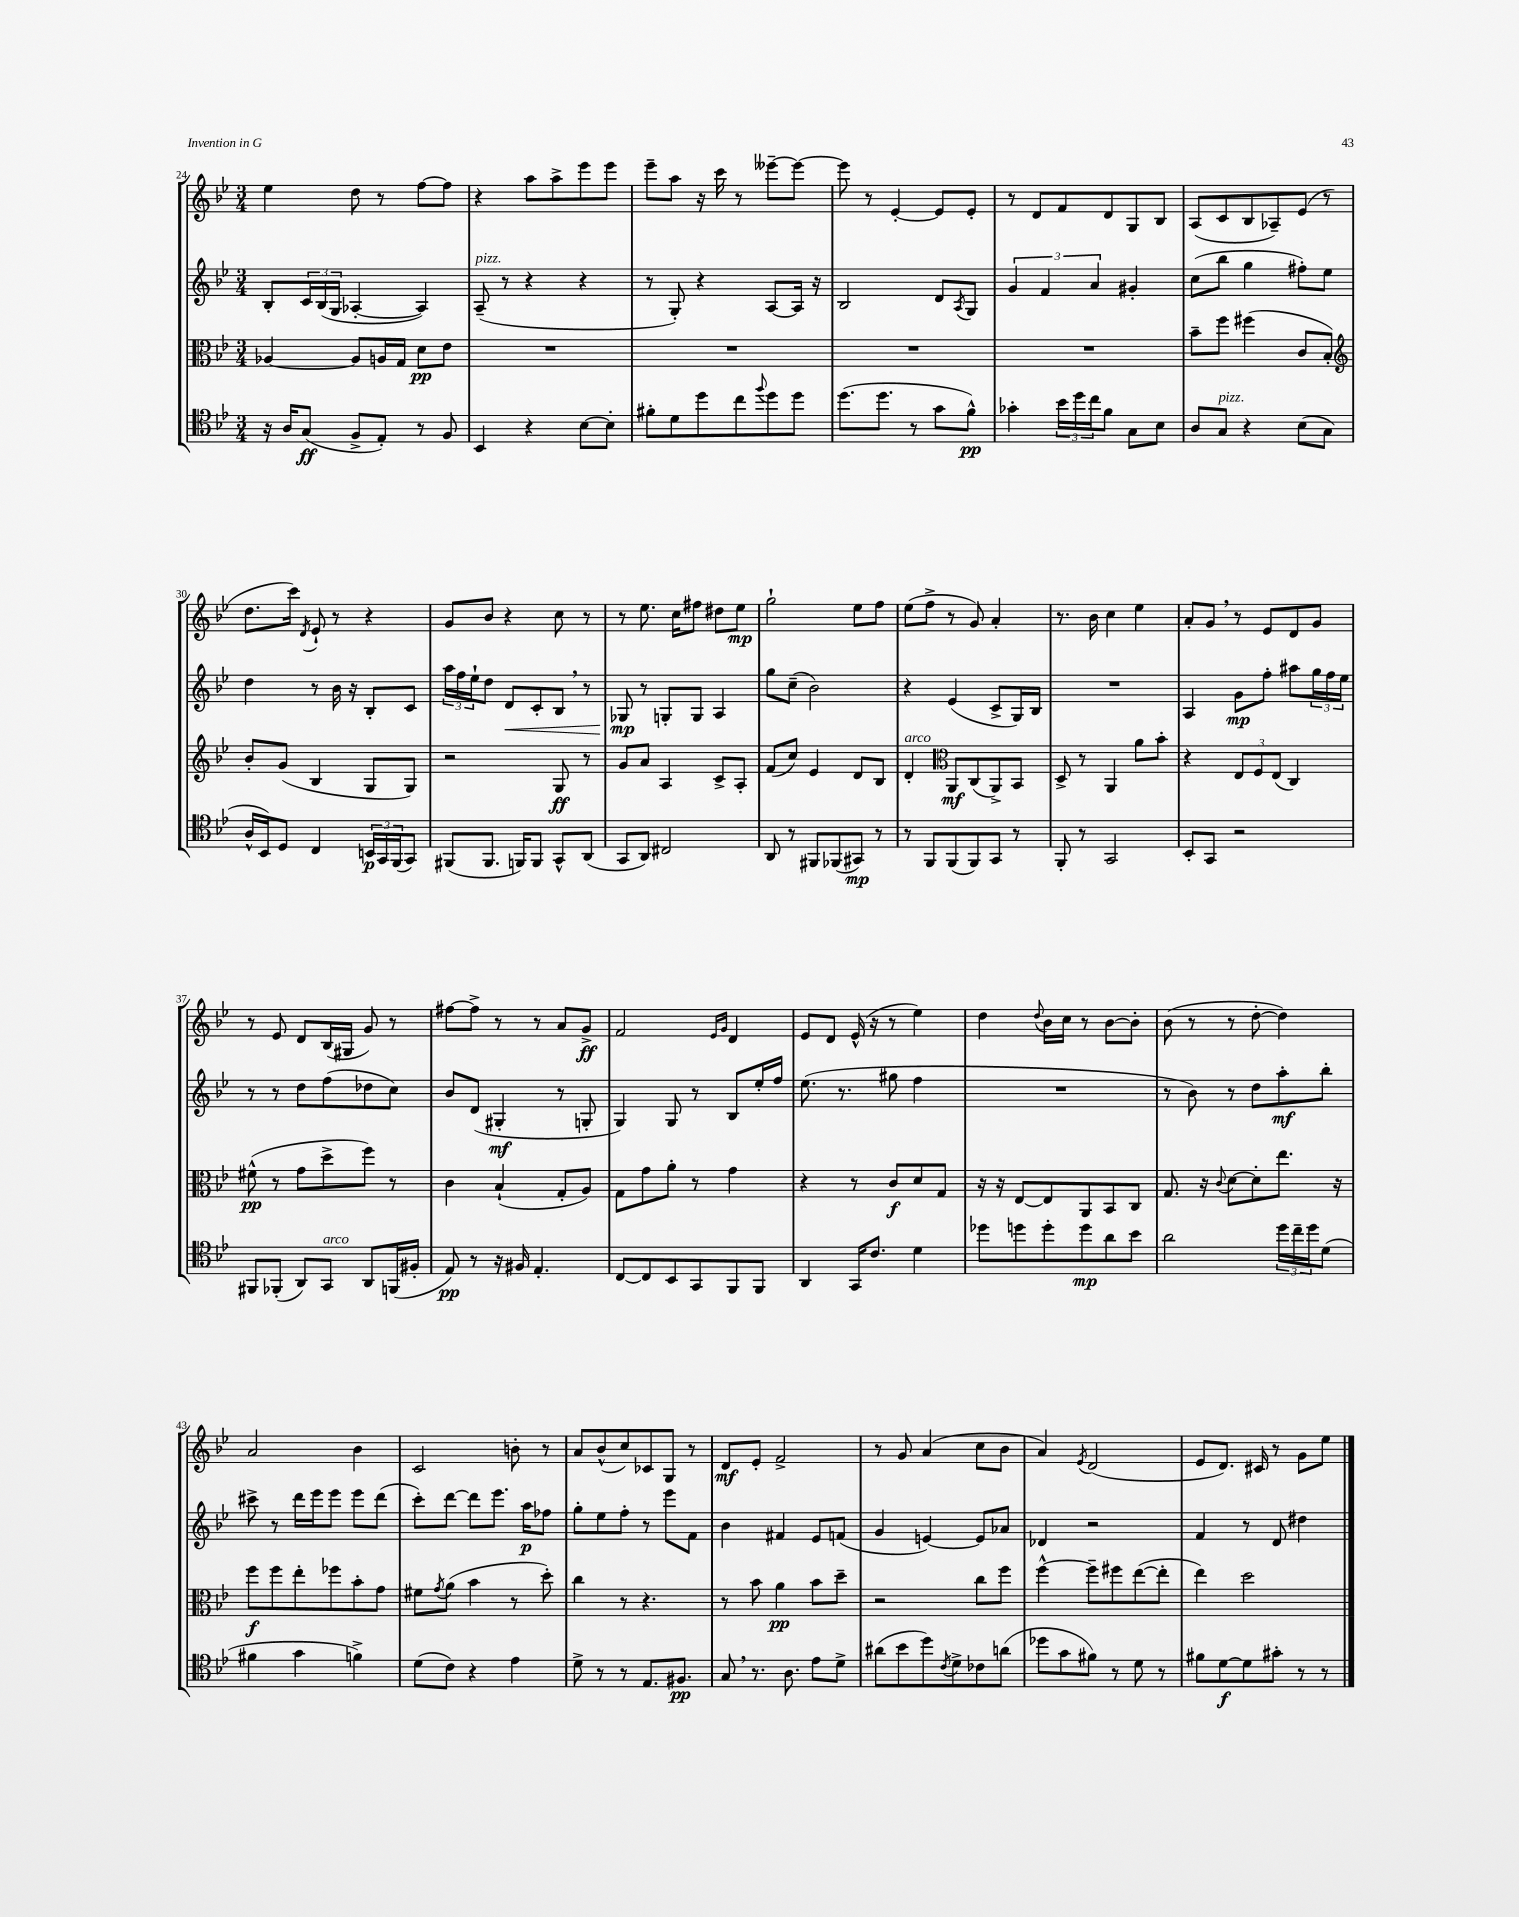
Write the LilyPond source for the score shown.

<<
\new StaffGroup <<
\new Staff = "s0" {
    \clef treble \key bes \major \numericTimeSignature \time 3/4
    ees''4 d''8 r8 f''8~ f''8 |
    r4 a''8 a''8-> ees'''8 ees'''8 |
    ees'''8-- a''8 r16 c'''16 r8 eeses'''8~-- eeses'''8~ |
    eeses'''8 r8 ees'4~-. ees'8 ees'8-. |
    r8 d'8 f'8 d'8 g8 bes8 |
    a8( c'8 bes8 aes8--) ees'8( r8 |
    d''8. c'''16) \acciaccatura { d'8 } ees'8-! r8 r4 |
    g'8 bes'8 r4 c''8 r8 |
    r8 ees''8. c''16 fis''8 dis''8 ees''8\mp |
    g''2-! ees''8 f''8 |
    ees''8( f''8-> r8 g'8) a'4-. |
    r8. bes'16 c''4 ees''4 |
    a'8-. g'8 \breathe r8 ees'8 d'8 g'8 |
    r8 ees'8 d'8 bes16( gis16 g'8) r8 |
    fis''8~ fis''8-> r8 r8 a'8 g'8->\ff |
    f'2 \grace { ees'16 g'16 } d'4 |
    ees'8 d'8 ees'16-^( r16 r8 ees''4) |
    d''4 \appoggiatura { d''8 } bes'16 c''16 r8 bes'8~ bes'8-. |
    bes'8( r8 r8 d''8~-. d''4) |
    a'2 bes'4 |
    c'2 b'8-. r8 |
    a'8 bes'8-^( c''8) ces'8 g8 r8 |
    d'8\mf ees'8-. f'2-> |
    r8 g'8 a'4( c''8 bes'8 |
    a'4) \acciaccatura { ees'8 } d'2( |
    ees'8 d'8.) cis'16 r8 g'8 ees''8 \bar "|." |
}
\new Staff = "s1" {
    \clef treble \key bes \major \numericTimeSignature \time 3/4
    bes8-. \tuplet 3/2 { c'16 bes16( g16 } aes4~-. aes4) |
    a8--^\markup { \italic "pizz." }( r8 r4 r4 |
    r8 g8-.) r4 a8~ a16 r16 |
    bes2 d'8 \acciaccatura { a8 } g8 |
    \tuplet 3/2 { g'4 f'4 a'4 } gis'4-. |
    c''8( bes''8 g''4 fis''8-.) ees''8 |
    d''4 r8 bes'16 r16 bes8-. c'8 |
    \tuplet 3/2 { a''16 f''16 ees''16-! } d''8 d'8\< c'8-. bes8 \breathe r8 |
    ges8\mp\! r8 g8-. g8 a4 |
    g''8 c''8--( bes'2) |
    r4 ees'4( c'8-> g16) bes16 |
    R2. |
    a4 g'8\mp f''8-. ais''8 \tuplet 3/2 { g''16 f''16 ees''16 } |
    r8 r8 d''8 f''8( des''8 c''8) |
    bes'8 d'8( gis4-.\mf r8 g8-. |
    g4) g8 r8 bes8 ees''16-. f''16 |
    ees''8.( r8. gis''8 f''4 |
    R2. |
    r8 bes'8) r8 d''8 a''8-.\mf bes''8-. |
    cis'''8-> r8 d'''16 ees'''16 ees'''8 ees'''8 d'''8( |
    c'''8-.) d'''8~ d'''8 ees'''8. a''16\p fes''8 |
    g''8-. ees''8 f''8-. r8 ees'''8 f'8 |
    bes'4 fis'4 ees'8 f'8( |
    g'4 e'4~) e'8 aes'8 |
    des'4 r2 |
    f'4 r8 d'8 dis''4 \bar "|." |
}
\new Staff = "s2" {
    \clef alto \key bes \major \numericTimeSignature \time 3/4
    aes4~ aes8 a16 g16 d'8\pp ees'8 |
    R2. |
    R2. |
    R2. |
    R2. |
    bes'8-- f''8 fis''4( c'8 bes8-.) |
    \clef treble bes'8-. g'8( bes4 g8 g8) |
    r2 g8\ff r8 |
    g'8 a'8 a4 c'8-> a8-. |
    f'8( c''8) ees'4 d'8 bes8 |
    d'4-.^\markup { \italic "arco" } \clef alto a,8\mf c8( a,8->) bes,8 |
    d8-> r8 a,4 a'8 bes'8-. |
    r4 \tuplet 3/2 { ees8 f8 ees8( } c4) |
    fis'8-^\pp( r8 g'8 d''8-> f''8) r8 |
    c'4 bes4-!( g8-. a8) |
    g8 g'8 a'8-. r8 g'4 |
    r4 r8 c'8\f d'8 g8 |
    r16 r16 ees8~ ees8 a,8 bes,8 c8 |
    g8. r16 \appoggiatura { c'8 } d'8~ d'8-. ees''8. r16 |
    f''8\f f''8 ees''8-. fes''8 bes'8-. g'8 |
    fis'8 \acciaccatura { g'8 } a'8( bes'4 r8 d''8-.) |
    c''4 r8 r4. |
    r8 bes'8 a'4\pp bes'8 d''8-- |
    r2 c''8 f''8 |
    f''4~-^ f''8-- fis''8 ees''8~( ees''8-. |
    ees''4) d''2 \bar "|." |
}
\new Staff = "s3" {
    \clef tenor \key bes \major \numericTimeSignature \time 3/4
    r16 a16 g8\ff( f8-> ees8-.) r8 f8 |
    bes,4 r4 bes8~ bes8-. |
    fis'8-. d'8 d''8 c''8 \appoggiatura { f''8 } d''8 d''8 |
    d''8.( d''8. r8 g'8 f'8-^\pp) |
    ges'4-. \tuplet 3/2 { bes'16 d''16 c''16 } f'8 g8 bes8 |
    a8 g8^\markup { \italic "pizz." } r4 bes8( g8 |
    a16-^ bes,16) d8 c4 \tuplet 3/2 { b,16\p g,16 f,16( } g,8) |
    fis,8( fis,8. f,16) f,8 g,8-^ a,8( |
    g,8 a,8) cis2 |
    a,8 r8 fis,8 fes,8( gis,8\mp) r8 |
    r8 f,8 f,8( f,8) g,8 r8 |
    f,8-. r8 g,2 |
    bes,8-. g,8 r2 |
    fis,8 fes,8-.( a,8) g,8^\markup { \italic "arco" } a,8 f,16( fis16-. |
    ees8\pp) r8 r16 fis16 ees4.-. |
    c8~ c8 bes,8 g,8 f,8 f,8 |
    a,4 g,16 c'8. d'4 |
    des''8 d''8 d''8-. d''8\mp a'8 bes'8 |
    a'2 \tuplet 3/2 { d''16 c''16-- d''16 } d'8( |
    fis'4 g'4 f'4->) |
    d'8( c'8) r4 ees'4 |
    d'8-> r8 r8 ees8. fis8.\pp |
    g8 \breathe r8. a8. ees'8 d'8-> |
    ais'8( bes'8 d''8) \acciaccatura { c'8 } d'8-> ces'8 a'8( |
    des''8 g'8 fis'8) r8 d'8 r8 |
    fis'8 d'8~\f d'8 gis'8-. r8 r8 \bar "|." |
}
>>
>>
\layout { \context { \Score currentBarNumber = #24 } }
